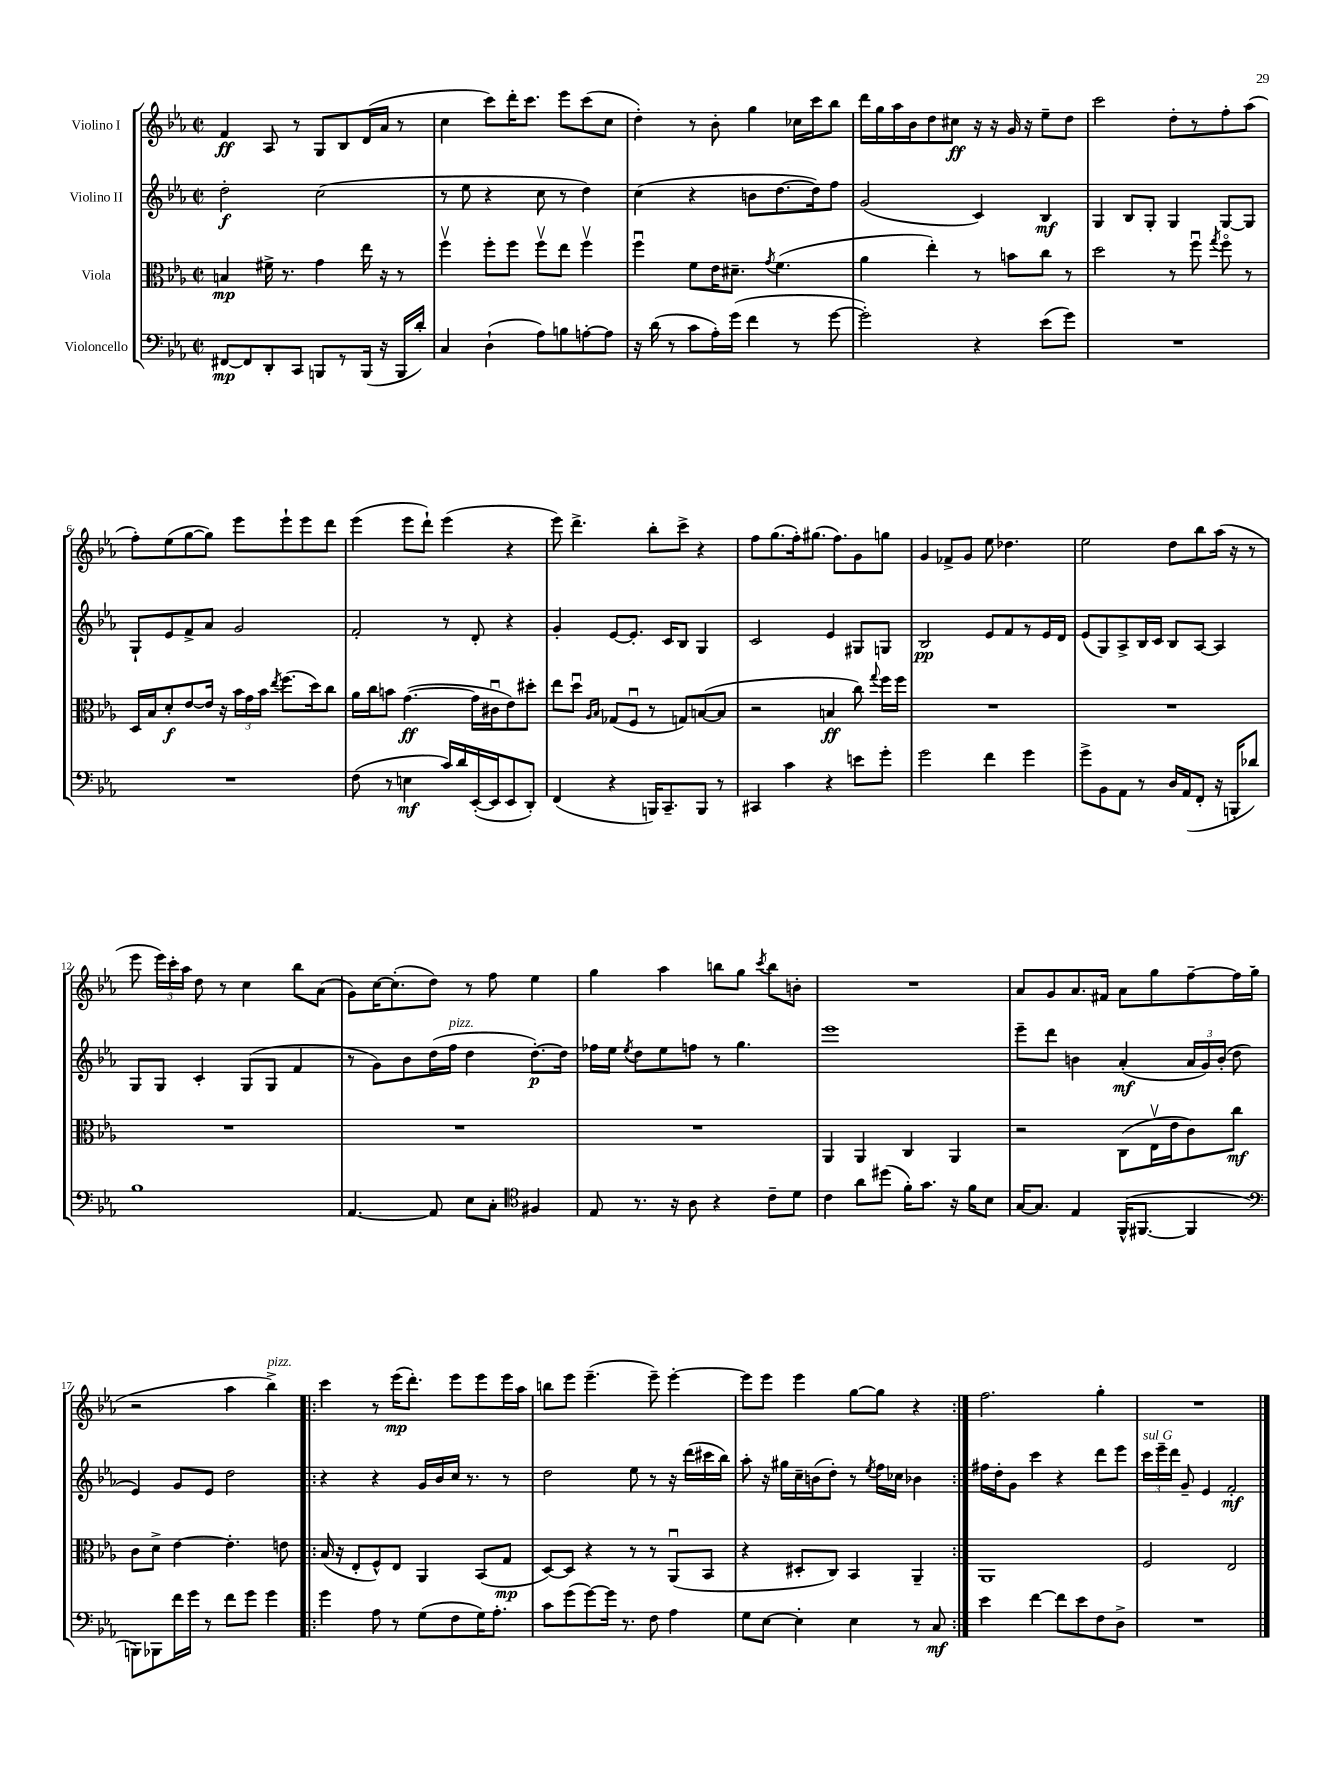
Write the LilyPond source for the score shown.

<<
\new StaffGroup <<
\new Staff = "s0" \with { instrumentName = "Violino I" } {
    \clef treble \key ees \major \defaultTimeSignature \time 2/2
    \autoBeamOff f'4\ff aes8 r8 g8[ bes8 d'16( aes'16] r8 |
    c''4 c'''8[) d'''16-. c'''8.] ees'''8[ c'''8( c''8] |
    d''4-.) r8 bes'8-. g''4 ces''16[ c'''16 bes''8] |
    d'''16[ g''16 aes''16 bes'16 d''8 cis''8]\ff r16 r16 g'16 r16 ees''8[-- d''8] |
    c'''2 d''8[-. r8 f''8-. aes''8]( |
    f''8[-.) ees''8( g''8~ g''8]) ees'''8[ ees'''8-! ees'''8 d'''8] |
    ees'''4( ees'''8[ d'''8]-!) ees'''4( r4 |
    ees'''8) d'''4.-> bes''8[-. c'''8]-> r4 |
    f''8[ g''8.( f''16-.) gis''8.]( f''8.[) g'8 g''8] |
    g'4 fes'8[-> g'8] ees''8 des''4. |
    ees''2 d''8[ bes''8 aes''16]( r16 r8 |
    ees'''8 \tuplet 3/2 { ees'''16[) c'''16-. aes''16] } d''8 r8 c''4 bes''8[ aes'8]( |
    g'8[) c''16~ c''8.-.( d''8]) r8 f''8 ees''4 |
    g''4 aes''4 b''8[ g''8] \acciaccatura { c'''8 } b''8[ b'8]-. |
    R1 |
    aes'8[ g'8 aes'8. fis'16] aes'8[ g''8 f''8~-- f''16 g''16]( |
    r2 aes''4 bes''4->^\markup { \italic "pizz." }) |
    \repeat volta 2 { c'''4 r8 ees'''16[\mp( d'''8.]-.) ees'''8[ ees'''8 ees'''16 aes''16] |
    b''8[ ees'''8] ees'''4.--( ees'''8--) ees'''4~-. |
    ees'''8[ ees'''8] ees'''4 g''8[~ g''8] r4 | }
    f''2. g''4-. |
    R1 \bar "|." |
}
\new Staff = "s1" \with { instrumentName = "Violino II" } {
    \clef treble \key ees \major \defaultTimeSignature \time 2/2
    \autoBeamOff d''2-.\f c''2( |
    r8 ees''8 r4 c''8 r8 d''4) |
    c''4( r4 b'8[ d''8.~ d''16) f''8] |
    g'2( c'4) bes4\mf |
    g4 bes8[ g8]-. g4 g8[~ g8] |
    g8[-! ees'8 f'8-> aes'8] g'2 |
    f'2-. r8 d'8-. r4 |
    g'4-. ees'8[~ ees'8.]-. c'16[ bes8] g4 |
    c'2 ees'4 gis8[ g8] |
    bes2\pp ees'8[ f'8 r8 ees'16 d'16] |
    ees'8[( g8) aes8-> bes16 c'16] bes8[ aes8]~ aes4 |
    g8[ g8] c'4-. g8[( g8] f'4 |
    r8 g'8[) bes'8 d''16( f''16]^\markup { \italic "pizz." } d''4 d''8.[~-.\p) d''16] |
    fes''16[ ees''16] \acciaccatura { ees''8 } d''8[ ees''8 f''8] r8 g''4. |
    ees'''1 |
    ees'''8[-- d'''8] b'4 aes'4-.\mf( \tuplet 3/2 { aes'16[ g'16) b'16]-.( } d''8 |
    ees'4) g'8[ ees'8] d''2 |
    \repeat volta 2 { r4 r4 g'16[ bes'16 c''16] r8. r8 |
    d''2 ees''8 r8 r16 d'''16[( cis'''16 bes''16]) |
    aes''8-. r16 gis''16[ c''16-- b'16( d''8]-.) r8 \acciaccatura { ees''8 } f''16[ ces''16] bes'4 | }
    fis''16[ d''16-. g'8] c'''4 r4 d'''8[ ees'''8] |
    \tuplet 3/2 { c'''16[^\markup { \italic "sul G" } ees'''16-- d'''16] } g'8-- ees'4 f'2-.\mf \bar "|." |
}
\new Staff = "s2" \with { instrumentName = "Viola" } {
    \clef alto \key ees \major \defaultTimeSignature \time 2/2
    \autoBeamOff b4\mp fis'16-> r8. g'4 ees''16 r16 r8 |
    f''4\upbow f''8[-. f''8] f''8[\upbow ees''8] f''4\upbow |
    f''4\downbow f'8[ ees'16 dis'8.]-- \acciaccatura { g'8 } f'4.( |
    aes'4 ees''4-.) r8 b'8[ c''8] r8 |
    d''2 r8 f''8\downbow \acciaccatura { g''8 } f''8\flageolet r8 |
    d16[ bes16 d'8-.\f ees'8~ ees'16] r16 \tuplet 3/2 { bes'16[ g'16 bes'16] } \acciaccatura { ees''8 } f''8.[( d''16) c''8] |
    aes'16[ c''16 b'8] g'4.~\ff( g'16[ cis'16\downbow ees'8) dis''8]-. |
    ees''8[ d''8]\downbow \grace { aes16[ bes16] } ges8[( f8]\downbow r8 g8[) b8~( b8] |
    r2 b4\ff c''8) \appoggiatura { g''8 } f''16[ f''16] |
    R1 |
    R1 |
    R1 |
    R1 |
    R1 |
    aes,4 aes,4 c4 aes,4 |
    r2 c8[( ees16\upbow ees'16 c'8) c''8]\mf |
    c'8[ d'8]-> ees'4~ ees'4.-. e'8 |
    \repeat volta 2 { bes16( r16 ees8[-. f8-^) ees8] aes,4 bes,8[( g8]\mp |
    d8[~) d8] r4 r8 r8 aes,8[\downbow( bes,8] |
    r4 dis8[-. c8]) bes,4 aes,4-- | }
    aes,1 |
    f2 ees2 \bar "|." |
}
\new Staff = "s3" \with { instrumentName = "Violoncello" } {
    \clef bass \key ees \major \defaultTimeSignature \time 2/2
    \autoBeamOff fis,8[~\mp fis,8 d,8-. c,8] b,,8[ r8 b,,16]( r16 b,,16[ d'16]-.) |
    c4 d4-!( aes8[) b8 a8~-. a8] |
    r16 d'16( r8 c'8[ aes16-.) g'16]( f'4 r8 g'8~ |
    g'2-.) r4 ees'8[( g'8]) |
    R1 |
    R1 |
    f8( r8 e4\mf c'16[) d'16 ees,16~-.( ees,16 ees,8 d,8]-.) |
    f,4( r4 b,,16[) c,8.-- b,,8] r8 |
    cis,4 c'4 r4 e'8[ g'8]-. |
    g'2 f'4 g'4 |
    g'8[-> bes,8 aes,8] r8 d16[ aes,16( f,8]-. r16 b,,16[-. des'8]) |
    bes1 |
    aes,4.~ aes,8 ees8[ c8]-. \clef tenor fis4 |
    ees8 r8. r16 aes8 r4 c'8[-- d'8] |
    c'4 aes'8[ dis''8]( f'16[-.) g'8.] r16 f'16[ bes8] |
    g16[~ g8.] ees4 f,16[-^( fis,8.]~ fis,4 |
    \clef bass b,,8[) bes,,8 f'16 g'16] r8 f'8[ g'8] g'4 |
    \repeat volta 2 { g'4 aes8 r8 g8[( f8 g16) aes8.]-. |
    c'8[ g'8( g'8~) g'16] r8. f8 aes4 |
    g8[ ees8]~ ees4-. ees4 r8 c8\mf | }
    ees'4 f'4~ f'8[ ees'8 f8 d8]-> |
    R1 \bar "|." |
}
>>
>>
